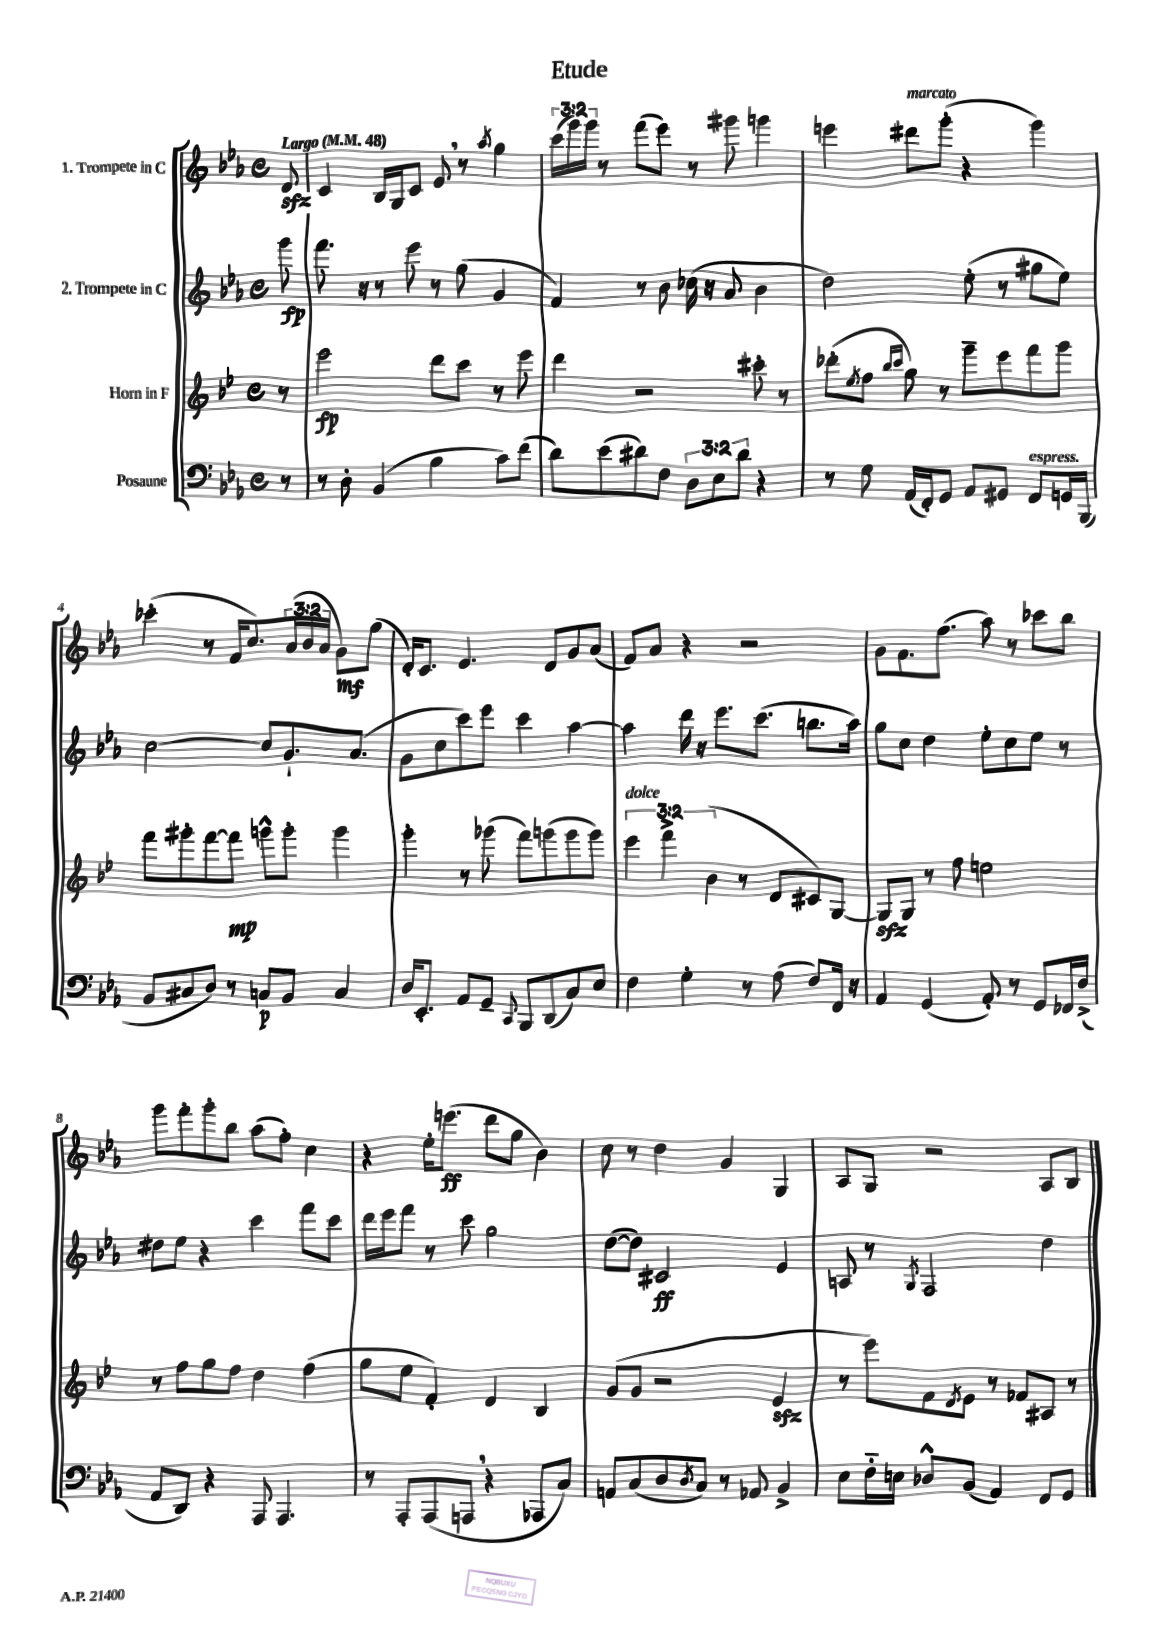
\header { title = "Etude" }
<<
\new StaffGroup <<
\new Staff = "s0" \with { instrumentName = "1. Trompete in C" } {
    \clef treble \key ees \major \defaultTimeSignature \time 4/4 \override Staff.TupletNumber.text = #tuplet-number::calc-fraction-text \partial 8 \tempo "Largo" 4 = 48
    d'8\sfz |
    c'4 bes16 g16 c'8 ees'8 \breathe r8 \acciaccatura { aes''8 } g''4 |
    \tuplet 3/2 { c'''16( g'''16) g'''16 } r8 f'''8( ees'''8) r8 gis'''8 g'''4 |
    e'''4 dis'''8^\markup { \italic "marcato" } g'''8-.( r4 g'''4) |
    ces'''4-.( r8 f'16 c''8.) \tuplet 3/2 { aes'16( bes'16 aes'16 } g'8\mf) g''8( |
    d'16-.) c'8. ees'4. d'8 g'8 aes'8( |
    f'8) aes'8 r4 r2 |
    g'8 f'8. f''8.( aes''8) r8 ces'''8 bes''8 |
    g'''8 f'''8-. g'''8-. bes''8 aes''8( f''8-.) c''4 |
    r4 ees''16-. e'''8.\ff( d'''8 g''8 bes'4) |
    c''8 r8 d''4 g'4 g4 |
    aes8 g8 r2 aes8 bes8 \bar "|." |
}
\new Staff = "s1" \with { instrumentName = "2. Trompete in C" } {
    \clef treble \key ees \major \defaultTimeSignature \time 4/4 \partial 8
    g'''8\fp |
    f'''8. r16 r8 ees'''8 r8 g''8( g'4 |
    f'4) r8 bes'8 ces''16( r16 aes'8 bes'4 |
    d''2) ees''8-.( r8 gis''8 ees''8) |
    c''2~ c''8 g'8.-! aes'8.( |
    g'8 c''8 c'''8) ees'''8 c'''4 aes''4~ |
    aes''4 d'''16 r16 ees'''8. c'''8.( b''8. aes''16) |
    g''8 c''8 d''4 ees''8-. c''8 ees''8 r8 |
    dis''8 ees''8 r4 c'''4 f'''8 c'''8 |
    d'''16 ees'''16 f'''8 r8 c'''8 g''2 |
    d''8~( d''8) cis'2\ff ees'4 |
    a8 r8 \acciaccatura { g8 } f2 d''4 \bar "|." |
}
\new Staff = "s2" \with { instrumentName = "Horn in F" } {
    \clef treble \key bes \major \defaultTimeSignature \time 4/4 \override Staff.TupletNumber.text = #tuplet-number::calc-fraction-text \partial 8
    r8 |
    ees'''2\fp d'''8 c'''8 r8 ees'''8 |
    d'''4 r2 cis'''8-. r8 |
    des'''8-.( \acciaccatura { ees''8 } f''8 \grace { bes''16 c'''16 } g''8) r8 g'''8-- ees'''8 f'''8 g'''8 |
    f'''8 gis'''8-. f'''8~ f'''8\mp g'''8-^ g'''8-. g'''4 |
    g'''4-. r8 ges'''8( f'''8) g'''8( g'''8 g'''8) |
    \tuplet 3/2 { ees'''4^\markup { \italic "dolce" } f'''4-> bes'4( } r8 d'8 cis'8) g8~ |
    g8\sfz g8 r8 f''8 e''2 |
    r8 f''8 g''8 f''8 d''4 f''4( |
    g''8 ees''8 f'4-.) d'4 bes4 |
    g'8( g'8 r2 ees'4\sfz |
    r8 ees'''8) f'8 \acciaccatura { d'8 } ees'8 r8 fes'8 ais8 r8 \bar "|." |
}
\new Staff = "s3" \with { instrumentName = "Posaune" } {
    \clef bass \key ees \major \defaultTimeSignature \time 4/4 \override Staff.TupletNumber.text = #tuplet-number::calc-fraction-text \partial 8
    r8 |
    r8 d8-. bes,4( bes4 c'8) f'8( |
    d'8) ees'8( dis'8) f8 \tuplet 3/2 { d8 ees8 dis'8 } r4 |
    r8 g8 aes,16( f,16-.) g,8 aes,8 gis,8 f,8^\markup { \italic "espress." } g,16 bes,,16( |
    bes,8 cis8 d8) r8 c8\p bes,8 c4 |
    d16 ees,8.-. aes,8 g,8-- \appoggiatura { c,8 } bes,,8 d,8( c8) ees8 |
    f4 g4-. r8 aes8( f8) f,16 r16 |
    aes,4 g,4( aes,8-.) r8 g,8 fes,16 f16->( |
    aes,8 d,8) r4 aes,,8 aes,,4. |
    r8 aes,,8-. aes,,8( a,,8 \breathe r4 aes,,8 c8) |
    a,8 c8( d8 \acciaccatura { d8 } c8) r8 aes,8 bes,4-> |
    ees8 f16-_ e16 des8-^ bes,8( aes,4) f,8 g,8 \bar "|." |
}
>>
>>
